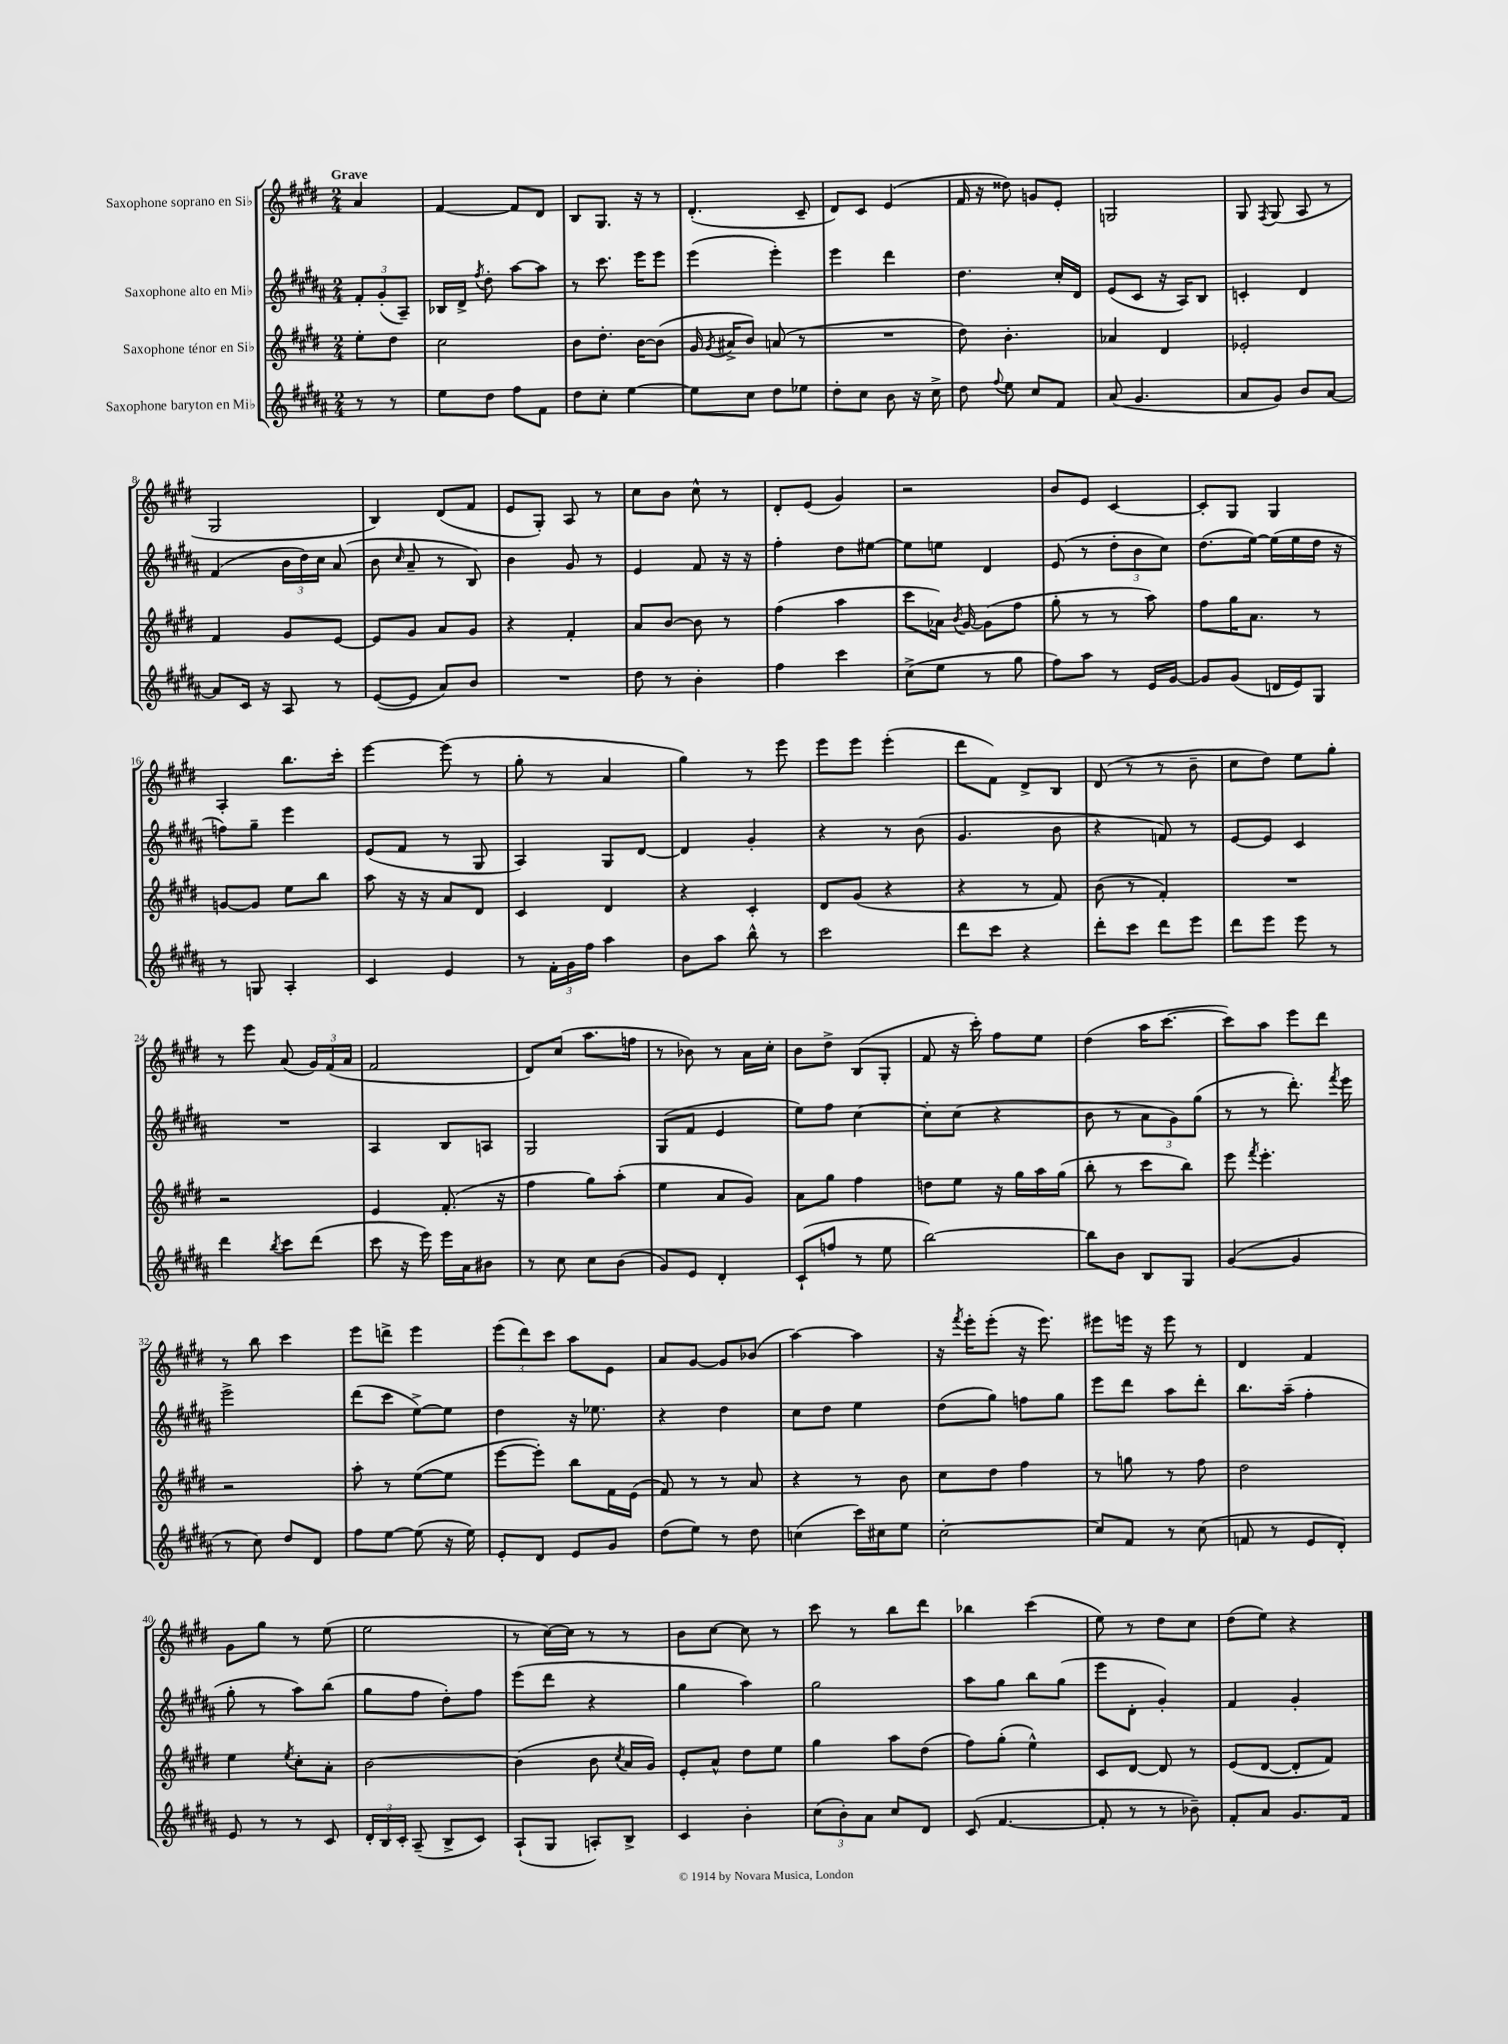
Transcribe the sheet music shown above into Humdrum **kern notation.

**kern	**kern	**kern	**kern
*staff4	*staff3	*staff2	*staff1
*clefG2	*clefG2	*clefG2	*clefG2
*k[f#c#g#d#a#]	*k[f#c#g#d#]	*k[f#c#g#d#a#]	*k[f#c#g#d#]
*M2/4	*M2/4	*M2/4	*M2/4
8r	8ee'\L	12f#'/L	4a/
.	.	(12g#'/	.
8r	8dd#\J	.	.
.	.	12A#~/J)	.
=	=	=	=
8ee\L	2cc#\	16B-/LL	[4f#/
.	.	16d#^/JJ	.
.	.	8qff#/	.
8dd#\J	.	8dd#'\	.
8ff#\L	.	[8aa#\L	8f#/]L
8f#\J	.	8aa#\]J	8d#/J
=	=	=	=
8dd#\L	8b\L	8r	8B/L
8cc#'\J	8.dd#'\J	8.ccc#\	8.G#/J
[4ee\	.	.	.
.	[16b\LK	16eee\LK	16r
.	(8b\]J	8eee\J	8r
=	=	=	=
8ee\]L	16g#/	(4eee\	(4.d#'/
.	8qg#/	.	.
.	16a#^/LK	.	.
8cc#\J	8b/J)	.	.
8dd#\L	(8a/	4eee'\)	.
8ee-\J	8r	.	8c#~/
=	=	=	=
8dd#'\L	2r	4eee\	8d#/L)
8cc#\J	.	.	8c#/J
8b\	.	4ddd#\	(4e/
16r	.	.	.
16cc#^\	.	.	.
=	=	=	=
8dd#\	8dd#\)	4.dd#\	16f#/
.	.	.	16r
8qqff#/	.	.	.
8ee\	4.b'\	.	8dd##\)
8cc#/L	.	.	8g/L
8f#/J	.	16cc#'/LL	8e'/J
.	.	16d#/JJ	.
=	=	=	=
(8a#/	4a-/	(8e/L	2G/
4.g#/	.	8c#/J	.
.	4d#/	16r	.
.	.	16A#/LK)	.
.	.	8B/J	.
=	=	=	=
8a#/L	2e-'/	4c'/	8G#/
.	.	.	8qF#/
8g#/J)	.	.	(8G#/
8b/L	.	4d#/	8A/
[8a#/J	.	.	8r
=	=	=	=
8a#/]L	4f#/	(4f#/	2G#/
16c#/Jk	.	.	.
16r	.	.	.
8A#/	8g#/L	24b\LL	.
.	.	24dd#\)	.
.	.	24cc#\JJ	.
8r	[8e/J	(8a#/	.
=	=	=	=
([8e/L	8e/]L	8b\	4B/)
.	.	16qqcc#/	.
8e/]J	8g#/J	8a#~/	.
8a#/L)	8a/L	8r	(8d#/L
8b/J	8g#/J	8B/)	8f#/J
=	=	=	=
2r	4r	4b\	8e/L
.	.	.	8G#'/J)
.	4f#'/	8g#/	8A/
.	.	8r	8r
=	=	=	=
8dd#\	8a/L	4e/	8cc#\L
8r	[8b/J	.	8b\J
4b'\	8b\]	8f#/	8cc#^^\
.	8r	16r	8r
.	.	16r	.
=	=	=	=
4ff#\	(4ff#\	4ff#'\	8d#'/L
.	.	.	(8e/J
4ccc#\	4aa\	8dd#\L	4g#/)
.	.	[8ee#\J	.
=	=	=	=
(8cc#^\L	8ccc#\L	8ee#\]L	2r
8ee\J	16a-\Jk)	8ee\J	.
.	8qb/	.	.
.	[16g#/	.	.
8r	(8g#\]L	4d#/	.
8gg#\	8ff#\J	.	.
=	=	=	=
8ff#\L)	8gg#'\	(8e/	8b/L
8aa#\J	8r	8r	8e/J
8r	8r	12dd#'\L	[4c#/
.	.	12b\	.
16e/LL	8aa\)	.	.
.	.	12cc#\J)	.
[16g#/JJ	.	.	.
=	=	=	=
8g#/]L	8ff#\L	(8.dd#\L	8c#'/]L
(8g#/J	16gg#\K	.	8G#/J
.	8.a\J	[16ee\Jk)	.
16d/LL	.	(16ee\]LL	4G#/
16e/J)	.	16ee\	.
8G#/J	8r	16dd#\JJ	.
.	.	16r	.
=	=	=	=
8r	[8g/L	8ff\L)	4A'/
8G/	8g/]J	8gg#~\J	.
4A#'/	8ee\L	4eee\	8.bb\L
.	8bb\J	.	.
.	.	.	16ccc#'\Jk
=	=	=	=
4c#/	8aa\	(8e/L	[4eee\
.	16r	8f#/J	.
.	16r	.	.
4e/	8a/L	8r	(8eee\]
.	8d#/J	8G#/	8r
=	=	=	=
8r	4c#/	4A#/)	8gg#'\
24f#'\LL	.	.	8r
24g#\	.	.	.
24ff#\JJ	.	.	.
4aa#\	4d#/	8G#/L	4a/
.	.	[8d#/J	.
=	=	=	=
8b\L	4r	4d#/]	4gg#\)
8aa#\J	.	.	.
8bb^^\	4c#'/	4g#'/	8r
8r	.	.	8eee\
=	=	=	=
2ccc#\	8d#/L	4r	8eee\L
.	(8g#/J	.	8eee\J
.	4r	8r	(4eee'\
.	.	(8b\	.
=	=	=	=
8ddd#\L	4r	4.g#/	8ddd#\L
8ccc#\J	.	.	8f#\J)
4r	8r	.	8d#^/L
.	8f#/)	8b\	8B/J
=	=	=	=
8ddd#'\L	(8b\	4r	(8d#/
8ccc#\J	8r	.	8r
8ddd#\L	4f#'/)	8f/)	8r
8eee\J	.	8r	8b~\
=	=	=	=
8ddd#\L	2r	[8e/L	8cc#\L
8eee\J	.	8e/]J	8dd#\J)
8eee\	.	4c#/	8ee\L
8r	.	.	8gg#'\J
=	=	=	=
4ddd#\	2r	2r	8r
.	.	.	8eee\
8qbb/	.	.	.
8ccc#\L	.	.	(8a/
(8ddd#\J	.	.	24g#/LL)
.	.	.	(24f#/
.	.	.	24a/JJ
=	=	=	=
8ccc#\	4e/	4A#/	2f#/
16r	.	.	.
16eee\)	.	.	.
16eee\LL	(8.f#'/	8B/L	.
16a#\J	.	.	.
8b#\J	.	8A/J	.
.	16r	.	.
=	=	=	=
8r	4ff#\	2G#/	8d#/L)
8cc#\	.	.	(8cc#/J
8cc#\L	8gg#\L)	.	8.aa\L
(8b\J	(8aa'\J	.	.
.	.	.	16ff\Jk
=	=	=	=
8g#/L)	4ee\	(8G#/L	8r
8e/J	.	8f#/J	8b-\)
4d#'/	8a/L	4e/	8r
.	8g#/J)	.	16a\LL
.	.	.	16cc#'\JJ
=	=	=	=
(8c#`/L	8a\L	8ee\L)	8b\L
8ff/J	8gg#\J	8ff#\J	8dd#^\J
8r	4ff#\	[4cc#\	(8B/L
8ee\	.	.	8G#'/J
=	=	=	=
[2bb\)	8dd\L	8cc#'\]L	8f#/
.	8ee\J	(8cc#\J	16r
.	.	.	16ccc#'\)
.	16r	4r	8ff#\L
.	16gg#\LL	.	.
.	16aa\	.	8ee\J
.	(16gg#\JJ	.	.
=	=	=	=
8bb\]L	8bb'\	8b\	(4dd#\
8b\J	8r	8r	.
8B/L	8ccc#\L	12a#\L	16aa\LK
.	.	.	[8.ccc#\J
.	.	12g#\)	.
8G#/J	8bb\J)	.	.
.	.	(12gg#\J	.
=	=	=	=
([4g#/	8eee\	8r	8ccc#\]L)
.	8qfff#/	.	.
.	4.eee'\	8r	8aa\J
4g#/]	.	8.ddd#'\)	8eee\L
.	.	.	8ddd#\J
.	.	8qfff#/	.
.	.	16eee\	.
=	=	=	=
8r	2r	2eee^\	8r
8cc#\)	.	.	8bb\
8dd#/L	.	.	4ccc#\
8d#/J	.	.	.
=	=	=	=
8ff#\L	8aa'\	(8ddd#\L	8eee\L
[8ee\J	8r	8ccc#\J	8ddd^\J
(8ee\]	([8ee\L	[8ee^\L)	4eee\
16r	8ee\]J	8ee\]J	.
16ee\)	.	.	.
=	=	=	=
8e'/L	[8eee\L	4dd#\	(12eee\L
.	.	.	12ddd#\)
8d#/J	8eee'\]J)	.	.
.	.	.	12ccc#\J
8e/L	8bb\L	16r	8aa\L
.	.	8.ee-\	.
8g#/J	16f#\L	.	8e\J
.	(16e\JJ	.	.
=	=	=	=
(8dd#\L	8f#/)	4r	8a/L
8ee\J)	8r	.	[8g#/J
8r	8r	4dd#\	8g#/]L
8dd#\	8a/	.	(8b-/J
=	=	=	=
(4cc\	4r	8cc#\L	[4aa\)
.	.	8dd#\J	.
16ccc#\LL)	8r	4ee\	4aa\]
16cc#\J	.	.	.
8ee\J	8b\	.	.
=	=	=	=
[2cc#'\	8cc#\L	(8dd#\L	16r
.	.	.	8qfff#/
.	.	.	16eee'\LK
.	8dd#\J	8gg#\J)	(8eee'\J
.	4ff#\	8ff\L	16r
.	.	.	8.eee\)
.	.	8gg#\J	.
=	=	=	=
8cc#/]L	8r	8eee\L	8eee#\L
8f#/J	8gg\	8ddd#\J	16eee\Jk
.	.	.	16r
8r	8r	8aa#\L	8eee\
(8cc#\	8ff#\	8ddd#'\J	8r
=	=	=	=
8f/	2dd#\	8.bb\L	4d#/
8r	.	.	.
.	.	(16aa#~\Jk	.
8e/L	.	4ff#'\	4f#/
8d#'/J)	.	.	.
=	=	=	=
8e/	4ee\	8gg#'\	8g#\L
8r	.	8r	8gg#\J
.	8qee/	.	.
8r	8cc#'\L	8aa#\L)	8r
8c#/	8a'\J	(8bb\J	(8ee\
=	=	=	=
24d#'/LL	[2b\	8gg#\L	2ee\
24B/	.	.	.
24c#'/JJ	.	.	.
(8A#~/	.	8ff#\J	.
8B^/L	.	8dd#'\L)	.
8c#/J)	.	8ff#\J	.
=	=	=	=
(8A#`/L	(4b\]	(8eee\L	8r
8G#/J	.	8ddd#\J	[16cc#\LL)
.	.	.	16cc#\]JJ
8A'/L)	8b\	4r	8r
.	8qcc#/	.	.
8B^/J	16a/LL	.	8r
.	16g#/JJ)	.	.
=	=	=	=
4c#/	8e'/L	4gg#\	8b\L
.	8a^^/J	.	[8cc#\J
4b'\	8dd#\L	4aa#\)	8cc#\]
.	8ee\J	.	8r
=	=	=	=
(12cc#\L	4gg#\	2gg#\	8ccc#\
12b'\)	.	.	.
.	.	.	8r
12a#\J	.	.	.
8cc#/L	8aa\L	.	8bb\L
8d#/J	(8dd#\J	.	8ddd#\J
=	=	=	=
(8c#/	8ff#\L)	8aa#\L	4bb-\
[4.f#/	(8gg#'\J	8gg#\J	.
.	4ee^^\)	8bb\L	(4ccc#\
.	.	(8gg#\J	.
=	=	=	=
8f#'/]	8c#/L	8eee\L	8ee\)
8r	[8d#/J	8d#'\J	8r
8r	8d#/]	4g#'/)	8dd#\L
8b-~\)	8r	.	8cc#\J
=	=	=	=
8f#'/L	(8e/L	4f#/	(8dd#\L
8a#/J	[8d#/J	.	8ee\J)
8.g#/L	8d#'/]L	4g#'/	4r
.	8f#/J)	.	.
16f#/Jk	.	.	.
==	==	==	==
*-	*-	*-	*-
